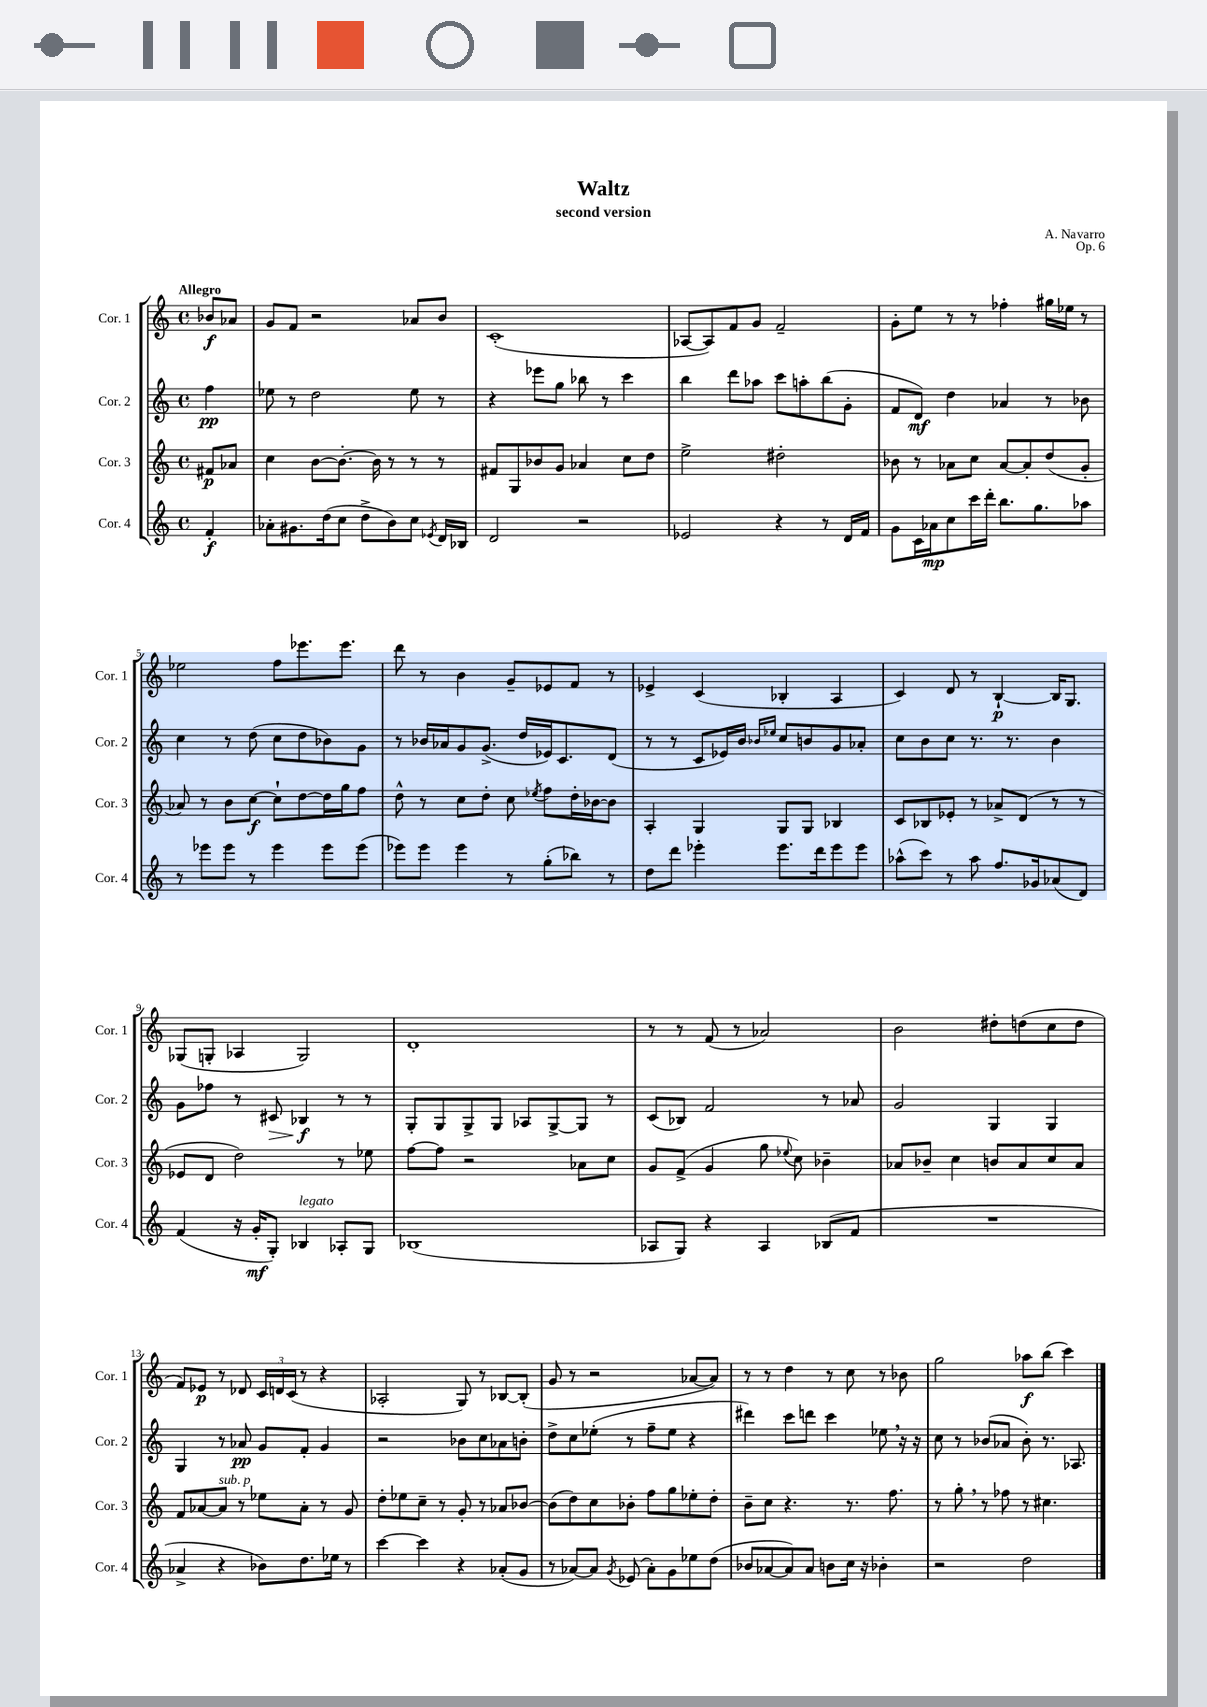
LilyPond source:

\header { title = "Waltz" composer = "A. Navarro" subtitle = "second version" opus = "Op. 6" }
<<
\new StaffGroup <<
\new Staff = "s0" \with { instrumentName = "Cor. 1" shortInstrumentName = "Cor. 1" } {
    \clef treble \key c \major \defaultTimeSignature \time 4/4 \partial 4 \tempo "Allegro"
    \autoBeamOff bes'8[\f aes'8] |
    g'8[ f'8] r2 aes'8[ b'8] |
    c'1-.( |
    aes8[~ aes8) f'8 g'8] f'2-- |
    g'8[-. e''8] r8 r8 fes''4-. gis''16[ ees''16] r8 |
    ees''2 f''8[ ees'''8. ees'''8.] |
    d'''8 r8 b'4 g'8[-- ees'8 f'8] r8 |
    ees'4-> c'4( bes4-. a4 |
    c'4) d'8 r8 b4~-!\p b16[ g8.] |
    ges8[( g8]-. aes4 g2) |
    d'1-. |
    r8 r8 f'8( r8 aes'2) |
    b'2 dis''8[-. d''8( c''8 d''8] |
    f'8[) ees'8]\p r8 des'8 \tuplet 3/2 { c'16[ d'16 c'16]( } r8 r4 |
    aes2-. g8) r8 bes8[~ bes8]-.( |
    g'8 r8 r2 aes'8[~ aes'8]) |
    r8 r8 d''4 r8 c''8 r8 bes'8 |
    g''2 aes''8[\f b''8]( c'''4) \bar "|." |
}
\new Staff = "s1" \with { instrumentName = "Cor. 2" shortInstrumentName = "Cor. 2" } {
    \clef treble \key c \major \defaultTimeSignature \time 4/4 \partial 4
    \autoBeamOff f''4\pp |
    ees''8 r8 d''2 ees''8 r8 |
    r4 ees'''8[ g''8] bes''8 r8 c'''4 |
    b''4 d'''8[ aes''8] c'''8[ a''8-. b''8( g'8]-. |
    f'8[ d'8]\mf) d''4 aes'4 r8 bes'8 |
    c''4 r8 d''8( c''8[ d''8 bes'8) g'8] |
    r8 bes'16[ aes'16 g'8 g'8.]->( d''16[ ees'16) c'8. d'8]( |
    r8 r8 c'8[ ees'16) b'16] \grace { bes'16[ ees''16] } c''8[ b'8 g'8 aes'8]-. |
    c''8[ b'8 c''8] r8. r8. b'4 |
    g'8[ fes''8] r8 cis'8\> bes4\f\! r8 r8 |
    g8[-. g8 g8-> g8] aes8[ g8~-> g8] r8 |
    c'8[( bes8]) f'2 r8 aes'8 |
    g'2 g4 g4 |
    g4 r8 aes'8\pp g'8[ f'8]-. g'4 |
    r2 bes'8[ c''8 aes'8 b'8]-. |
    d''8[-> c''8 ees''8]-.( r8 f''8[-- ees''8] r4 |
    dis'''4) c'''8[ d'''8] c'''4 ees''8 \breathe r16 r16 |
    c''8 r8 bes'8[( aes'8] bes'8-.) r8. aes8. \bar "|." |
}
\new Staff = "s2" \with { instrumentName = "Cor. 3" shortInstrumentName = "Cor. 3" } {
    \clef treble \key c \major \defaultTimeSignature \time 4/4 \partial 4
    \autoBeamOff fis'8[\p aes'8] |
    c''4 b'8[~ b'8.]~-. b'16 r8 r8 r8 |
    fis'8[ g8 bes'8 g'8] aes'4 c''8[ d''8] |
    e''2-> dis''2-. |
    bes'8 r8 aes'8[ c''8] aes'8[~ aes'8-. d''8( g'8]-. |
    aes'8) r8 b'8[ c''8]~\f c''8[-! d''8~ d''16 g''16 f''8] |
    d''8-^ r8 c''8[ d''8]-. c''8 \acciaccatura { ees''8 } f''8[ d''16-. bes'16~ bes'8] |
    a4-. g4 g8[ g8] bes4 |
    c'8[ bes8 ees'8]-. r8 aes'8[-> d'8]( r8 r8 |
    ees'8[ d'8] d''2) r8 ees''8 |
    f''8[~ f''8] r2 aes'8[ c''8] |
    g'8[ f'8]->( g'4 g''8 \appoggiatura { ees''8 } c''8) bes'4-- |
    aes'8[ bes'8]-- c''4 b'8[ aes'8 c''8 aes'8] |
    f'8[ aes'8~ aes'8]^\markup { \italic "sub. p" } r8 ees''8[ aes'8]-. r8 g'8 |
    d''8[-. ees''8 c''8]-- r8 g'8-. r8 aes'8[ bes'8]~ |
    bes'8[( d''8) c''8 bes'8]-. f''8[ g''8 ees''8-. d''8]-. |
    b'8[-- c''8] r4. r8. f''8. |
    r8 g''8-. \breathe r8 fes''8 r8 cis''4. \bar "|." |
}
\new Staff = "s3" \with { instrumentName = "Cor. 4" shortInstrumentName = "Cor. 4" } {
    \clef treble \key c \major \defaultTimeSignature \time 4/4 \partial 4
    \autoBeamOff f'4-.\f |
    aes'8[-. gis'8. d''16( c''8] d''8[-> b'8) c''8] \acciaccatura { ees'8 } d'16[ bes16] |
    d'2 r2 |
    ees'2 r4 r8 d'16[ f'16] |
    g'8[ c'16 aes'16\mp c''8 c'''16 d'''16]-. b''8.[ g''8. aes''8] |
    r8 ees'''8[ ees'''8] r8 ees'''4 ees'''8[ ees'''8]( |
    ees'''8[) ees'''8] ees'''4 r8 g''8[-.( bes''8]) r8 |
    d''8[ d'''8] ees'''4-. ees'''8.[ d'''16 ees'''8 ees'''8] |
    aes''8[-^( c'''8]) r8 aes''8 f''8.[ ges'16 aes'8( d'8]) |
    f'4( r16 g'16[-.\mf g8]-.) bes4^\markup { \italic "legato" } aes8[-. g8] |
    bes1( |
    aes8[ g8]) r4 aes4 bes8[( f'8] |
    R1 |
    aes'4-> r4 bes'8[) d''8. ees''16] r8 |
    c'''4~ c'''4 r4 aes'8[-.( g'8] |
    r8 aes'8[~) aes'8] \acciaccatura { g'8 } ees'8( aes'8[-.) g'8 ees''8 d''8]( |
    bes'8[ aes'8~ aes'8) aes'8] b'8[ c''16] r16 bes'4-. |
    r2 d''2 \bar "|." |
}
>>
>>
